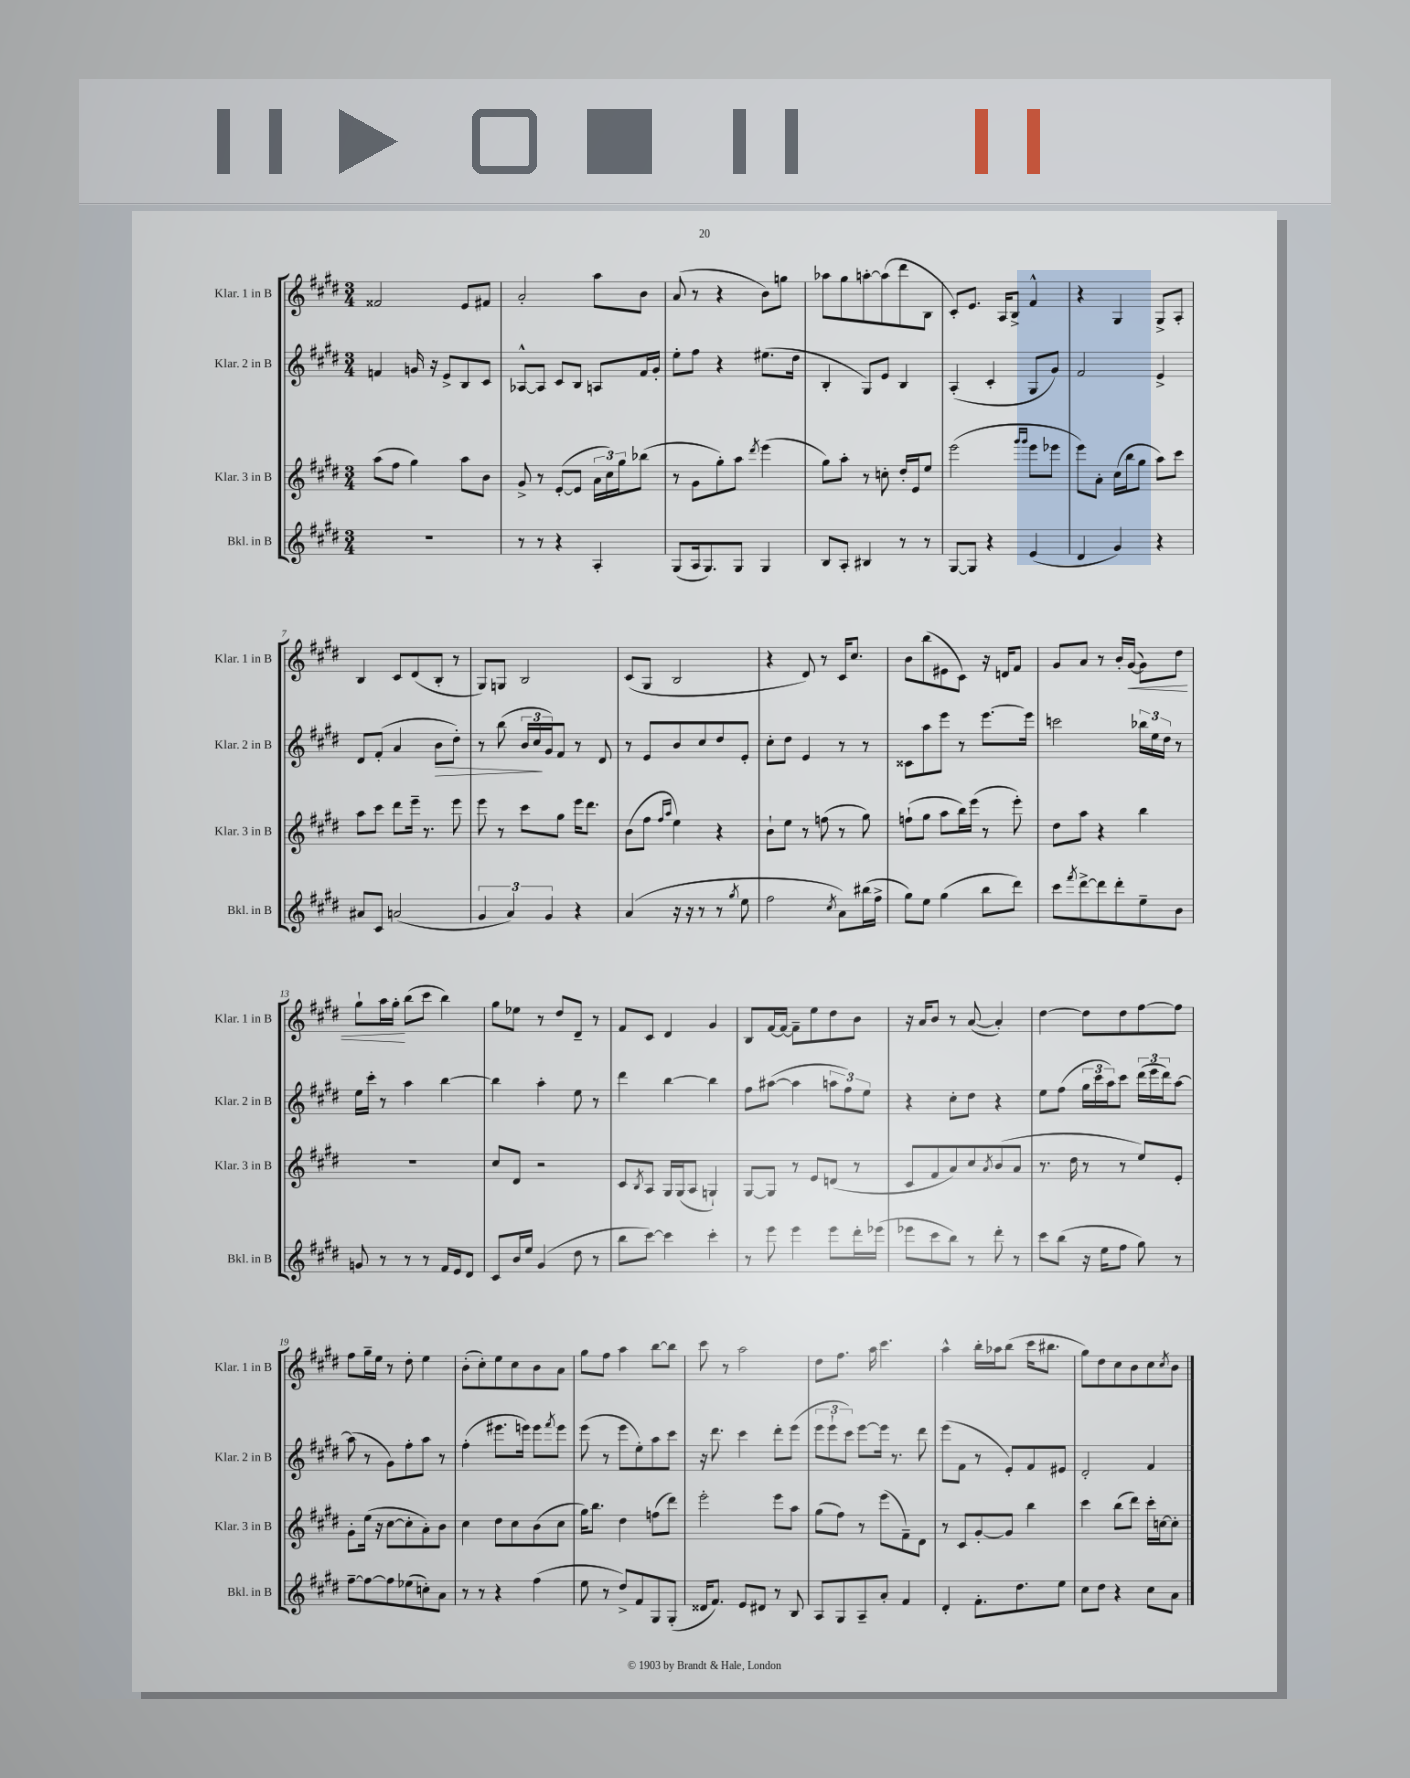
<<
\new StaffGroup <<
\new Staff = "s0" \with { instrumentName = "Klar. 1 in B" shortInstrumentName = "Klar. 1 in B" } {
    \clef treble \key e \major \numericTimeSignature \time 3/4
    fisis'2 e'8 fis'8 |
    a'2-. a''8 b'8 |
    a'8( r8 r4 b'8) g''8 |
    aes''8 gis''8 a''8~-. a''8( dis'''8 b8 |
    cis'8-.) e'8. a16 b8-> fis'4-^ |
    r4 gis4 gis8-> a8-. |
    b4 cis'8 dis'8( b8-. r8 |
    gis8) g8 b2 |
    cis'8( gis8 b2 |
    r4 dis'8) r8 cis'16 cis''8. |
    b'8 b''8( eis'8 cis'8) r16 d'16 fis'8 |
    gis'8 a'8 r8 b'16-. gis'16~\<( gis'8) dis''8 |
    gis''8-! a''16 gis''16-.\! b''8( cis'''8 b''4) |
    gis''8 ees''8 r8 dis''8 dis'8-- r8 |
    fis'8 cis'8 dis'4 gis'4 |
    b8 fis'16~ fis'16~ fis'8-- e''8 dis''8 b'8 |
    r16 a'16 b'8 r8 a'8~( a'4-.) |
    dis''4~ dis''8 dis''8 fis''8~ fis''8 |
    fis''8 gis''16-- e''16 r8 dis''8-. e''4 |
    b'8-.( cis''8-.) e''8 cis''8 b'8 a'8 |
    gis''8 fis''8 a''4 b''8~ b''8 |
    cis'''8 r8 a''2 |
    dis''8 fis''8. a''16 cis'''4. |
    a''4-^ b''16-. aes''16 b''8( cis'''16 bis''8. |
    gis''8) dis''8 cis''8 b'8 cis''8 \acciaccatura { cis''8 } b'8 \bar "|." |
}
\new Staff = "s1" \with { instrumentName = "Klar. 2 in B" shortInstrumentName = "Klar. 2 in B" } {
    \clef treble \key e \major \numericTimeSignature \time 3/4
    f'4 g'16 r16 e'8-> b8 cis'8 |
    aes8~-^ aes8 cis'8 b8 a8 fis'16 gis'16-. |
    e''8-. fis''8 r4 eis''8.( dis''16 |
    b4-. gis8) e'8 b4 |
    a4-.( cis'4-. gis8 gis'8) |
    fis'2 e'4-> |
    dis'8 fis'8-.( a'4 b'8\> dis''8-.) |
    r8 b''8( \tuplet 3/2 { b'16 cis''16\! gis'16) } fis'8 r8 dis'8 |
    r8 e'8 b'8 cis''8 dis''8 e'8-. |
    cis''8-. dis''8 e'4 r8 r8 |
    cisis'8 a''8 e'''8 r8 e'''8.~ e'''16 |
    c'''2 \tuplet 3/2 { bes''16 e''16 dis''16 } r8 |
    e''16 cis'''16-. r8 a''4 b''4~ |
    b''4 a''4-. e''8 r8 |
    dis'''4 b''4~ b''4 |
    fis''8 ais''8~( ais''4 \tuplet 3/2 { a''8 fis''8) e''8 } |
    r4 cis''8-. dis''8 r4 |
    e''8 fis''8( \tuplet 3/2 { gis''16 cis'''16 a''16) } cis'''8 \tuplet 3/2 { dis'''16( e'''16 dis'''16) } a''8~ |
    a''8( r8 gis'8) fis''8-. a''8 r8 |
    fis''4-.( eis'''8. e'''16) e'''8 \acciaccatura { fis'''8 } e'''8 |
    e'''8( r8 e'''8 e''8-.) a''8 cis'''8 |
    r16 dis'''8. cis'''4 dis'''8-. e'''8( |
    \tuplet 3/2 { e'''8 e'''8-! cis'''8) } e'''8~ e'''16 r8. dis'''8 |
    e'''8( fis'8 r8 e'8-.) fis'8 eis'8 |
    dis'2-. fis'4 \bar "|." |
}
\new Staff = "s2" \with { instrumentName = "Klar. 3 in B" shortInstrumentName = "Klar. 3 in B" } {
    \clef treble \key e \major \numericTimeSignature \time 3/4
    a''8( fis''8 gis''4) a''8 b'8 |
    gis'8-> r8 e'8~-.( e'8 \tuplet 3/2 { a'16 cis''16) gis''16 } bes''8( |
    r8 gis'8 gis''8-.) a''8 \acciaccatura { dis'''8 } e'''4( |
    gis''8) a''8-. r8 c''8-. dis''16-. e'16 e''8 |
    e'''2( \grace { gis'''16 gis'''16 } e'''8 ees'''8 |
    e'''8) a'8-. cis''16( b''16 gis''8 a''8) cis'''8 |
    a''8 cis'''8 dis'''8 e'''16-- r8. e'''8 |
    e'''8 r8 cis'''8 gis''8 e'''16 dis'''8. |
    b'8( fis''8 \grace { fis''16 a''16 } e''4) r4 |
    b'8-! e''8 r8 f''8( r8 gis''8) |
    f''8-!( gis''8 a''8 b''16) e'''16( r8 e'''8-.) |
    dis''8 a''8 r4 b''4 |
    R2. |
    cis''8 dis'8 r2 |
    cis'8 \acciaccatura { b8 } a8 gis16 gis16( a8 g4-!) |
    gis8~ gis8 r8 e'8 d'8( r8 |
    cis'8 fis'8 a'8) cis''8 \acciaccatura { a'8 } b'8( a'8 |
    r8. dis''16 r8 r8 e''8) e'8-. |
    gis'8-. e''16( r16 cis''8~ cis''8-. a'8-.) b'8 |
    cis''4 dis''8 cis''8 b'8( cis''8 |
    gis''16) b''8. dis''4 f''8( dis'''8) |
    e'''2-. e'''8 a''8 |
    gis''8( fis''8) r8 e'''8( fis'8--) dis'8 |
    r8 cis'8 gis'8~-. gis'8 b''4 |
    cis'''4 b''8( dis'''8) cis'''16-. c''16~ c''8-. \bar "|." |
}
\new Staff = "s3" \with { instrumentName = "Bkl. in B" shortInstrumentName = "Bkl. in B" } {
    \clef treble \key e \major \numericTimeSignature \time 3/4
    R2. |
    r8 r8 r4 a4-. |
    gis8( a16 gis8.) gis8 gis4 |
    b8 a8-. bis4 r8 r8 |
    gis8~ gis8 r4 e'4( |
    dis'4 gis'4) r4 |
    ais'8 cis'8 a'2( |
    \tuplet 3/2 { gis'4 a'4) gis'4 } r4 |
    a'4( r16 r16 r8 r8 \acciaccatura { gis''8 } e''8 |
    fis''2 \acciaccatura { cis''8 } a'8) bis''16( fis''16-> |
    gis''8) e''8 gis''4( b''8 dis'''8) |
    cis'''8 \acciaccatura { fis'''8 } dis'''8~-> dis'''8 dis'''8-. e''8-- b'8 |
    g'8 r8 r8 r8 fis'16 e'16 dis'8 |
    cis'8 b'16 e''16 gis'4( dis''8 r8 |
    b''8 cis'''8~) cis'''4 cis'''4-. |
    r8 e'''8 e'''4 e'''8 dis'''16-. ees'''16( |
    ees'''8 cis'''8 b''8) r8 dis'''8-. r8 |
    cis'''8 b''8( r16 e''16 fis''8 gis''8) r8 |
    fis''8~-- fis''8~ fis''8 ees''8( c''8-.) a'8 |
    r8 r8 r4 fis''4( |
    e''8 r8 dis''8->) fis'8 gis8 gis8-.( |
    disis'16 fis'8.) e'8 dis'8 r8 b8 |
    a8 gis8 a8-- a'8-. fis'4 |
    dis'4-. fis'8.-. dis''8. e''8 |
    cis''8 dis''8 r4 cis''8 a'8 \bar "|." |
}
>>
>>
